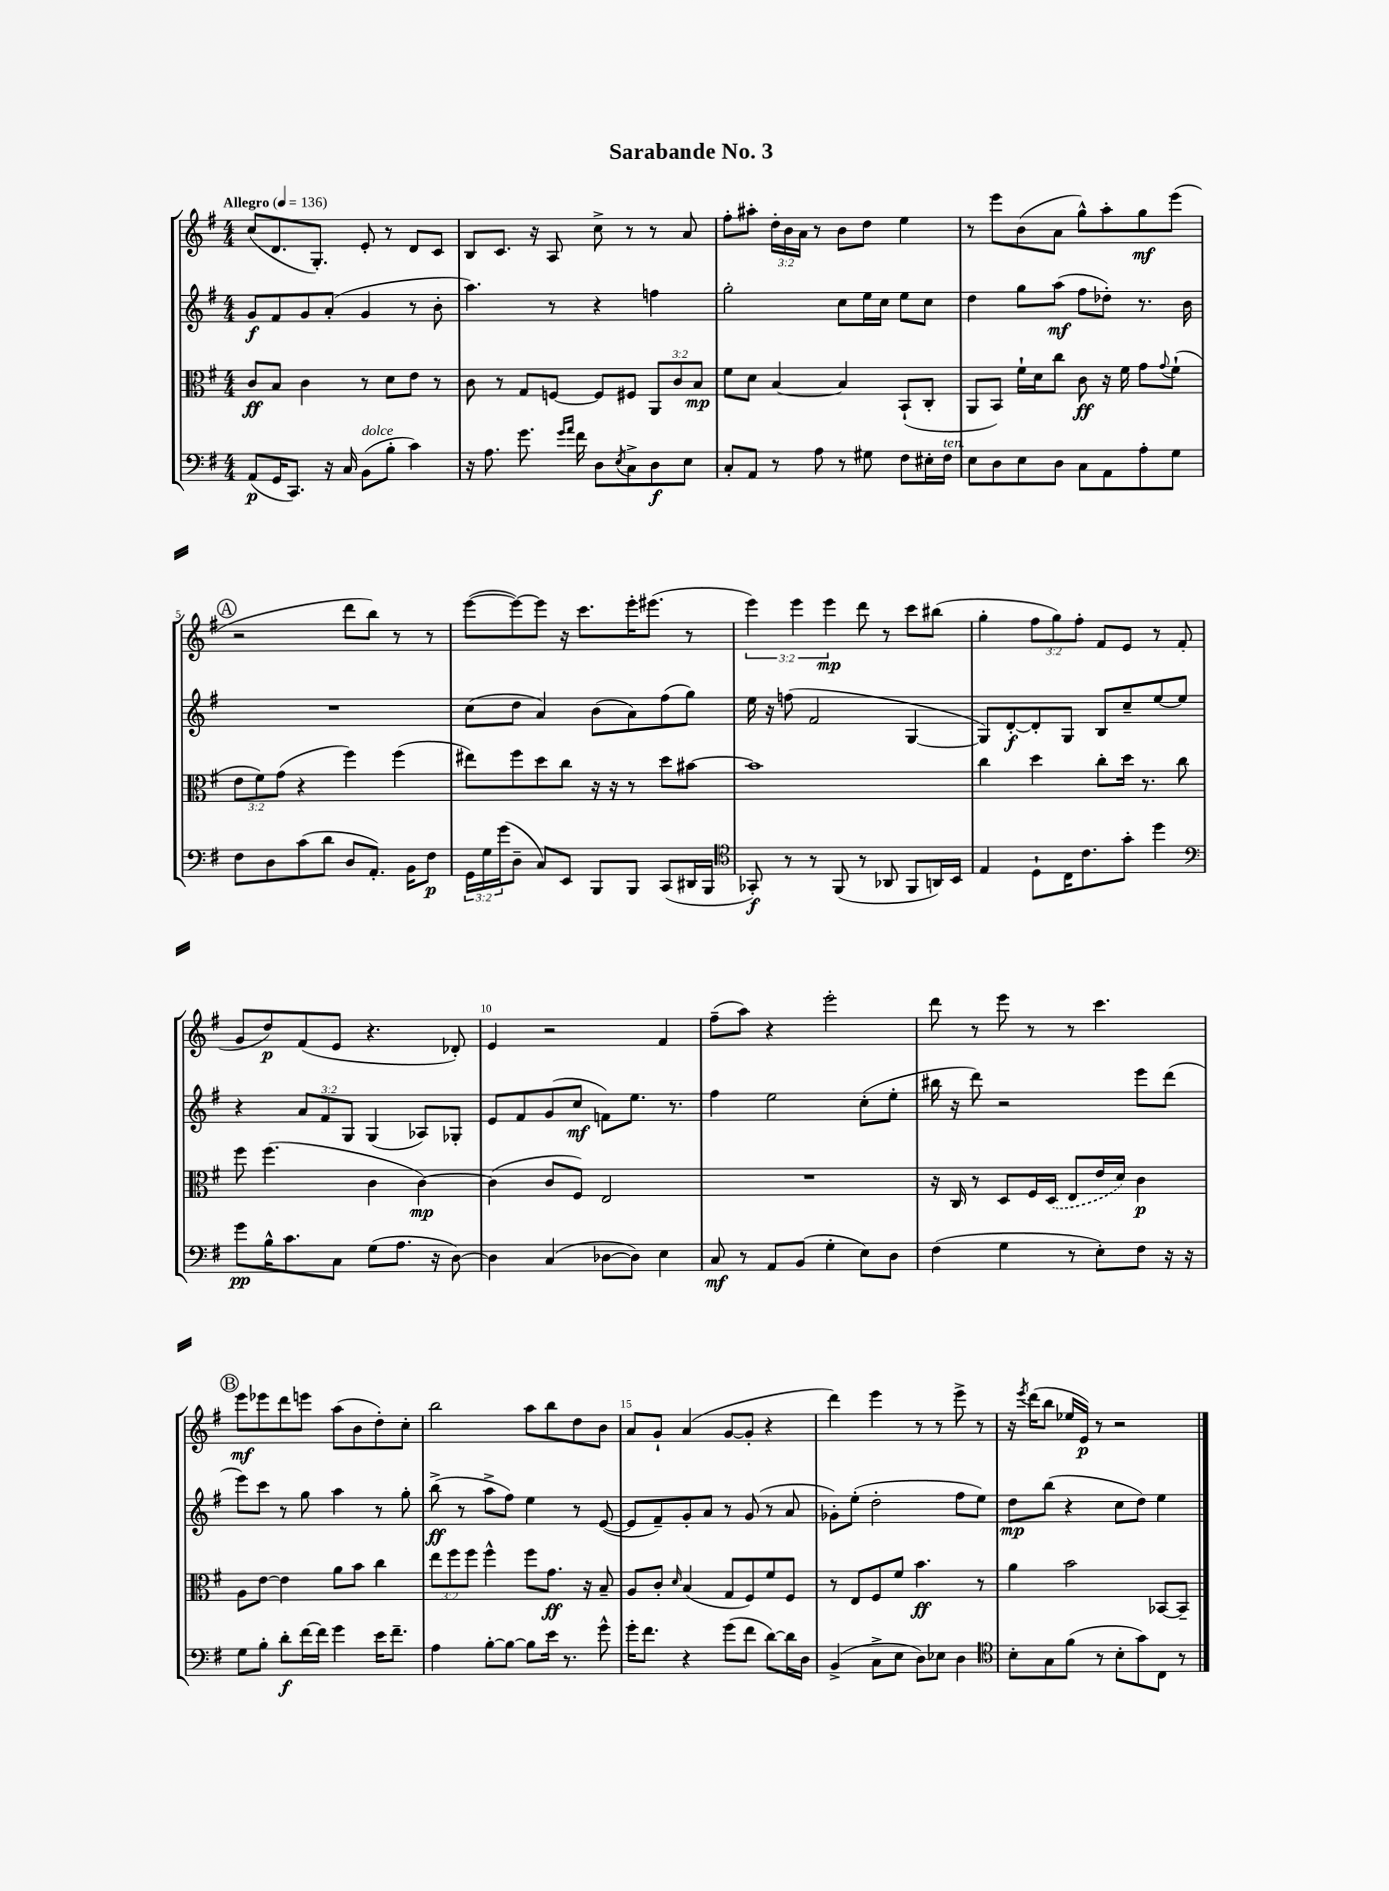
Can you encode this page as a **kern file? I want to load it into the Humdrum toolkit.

**kern	**dynam	**kern	**dynam	**kern	**dynam	**kern	**dynam
*part4	*part4	*part3	*part3	*part2	*part2	*part1	*part1
*staff4	*staff4	*staff3	*staff3	*staff2	*staff2	*staff1	*staff1
*clefF4	*	*clefC3	*	*clefG2	*	*clefG2	*
*k[f#]	*	*k[f#]	*	*k[f#]	*	*k[f#]	*
*M4/4	*	*M4/4	*	*M4/4	*	*M4/4	*
*MM136	*	*MM136	*	*MM136	*	*MM136	*
=1	=1	=1	=1	=1	=1	=1	=1
!	!	!	!	!	!	!LO:TX:a:B:t=Allegro	!
(8AA/L	p	8c/L	ff	8g/L	f	(8cc/L	.
16GG/K	.	8B/J	.	8f#/	.	8.d/	.
8.CC/J)	.	.	.	.	.	.	.
.	.	4c\	.	8g/	.	.	.
.	.	.	.	.	.	8.G'/J)	.
16r	.	.	.	(8a'/J	.	.	.
16C/	.	.	.	.	.	.	.
!LO:TX:a:i:t=dolce	!	!	!	!	!	!	!
(8BB\L	.	8r	.	4g/	.	8e'/	.
8B'\J	.	8d\L	.	.	.	8r	.
4c\)	.	8e\J	.	8r	.	8d/L	.
.	.	8r	.	8b'\	.	8c/J	.
=2	=2	=2	=2	=2	=2	=2	=2
16r	.	8c\	.	4.aa\)	.	8B/L	.
8.A\	.	.	.	.	.	.	.
.	.	8r	.	.	.	8.c/J	.
8.g\	.	8G/L	.	.	.	.	.
.	.	.	.	.	.	16r	.
.	.	[8Fn/J	.	8r	.	8A/	.
16qqg/LL	.	.	.	.	.	.	.
16qqa/JJ	.	.	.	.	.	.	.
16f#\	.	.	.	.	.	.	.
8D\L	.	8F/L]	.	4r	.	8cc^\	.
8qE/	.	.	.	.	.	.	.
8C^\	.	8F#X/J	.	.	.	8r	.
8D\	f	12AA/L	.	4ffn\	.	8r	.
.	.	12c/	.	.	.	.	.
8E\J	.	.	.	.	.	8a/	.
.	.	12B/J	mp	.	.	.	.
=3	=3	=3	=3	=3	=3	=3	=3
8C'/L	.	8f#\L	.	2gg'\	.	8ff#'\L	.
8AA/J	.	8d\J	.	.	.	8aa#X'\J	.
8r	.	[4B/	.	.	.	24dd'\LL	.
.	.	.	.	.	.	24b\	.
.	.	.	.	.	.	24a\JJ	.
8A\	.	.	.	.	.	8r	.
8r	.	4B/]	.	8cc\L	.	8b\L	.
8G#X\	.	.	.	16ee\L	.	8dd\J	.
.	.	.	.	16cc\JJ	.	.	.
8F#\L	.	(8BB`/L	.	8ee\L	.	4ee\	.
16E#X'\L	.	8C'/J	.	8cc\J	.	.	.
!LO:TX:a:i:t=ten.	!	!	!	!	!	!	!
16F#\JJ	.	.	.	.	.	.	.
=4	=4	=4	=4	=4	=4	=4	=4
8E\L	.	8AA/L	.	4dd\	.	8r	.
8D\	.	8BB/J)	.	.	.	8eee\L	.
8E\	.	16f#`\LL	.	8gg\L	.	(8b\	.
.	.	16d\J	.	.	.	.	.
8D\J	.	8cc\J	.	(8aa\J	mf	8a\J	.
8C\L	.	8c\	ff	8ff#\L	.	8gg^^\L)	.
8AA\	.	16r	.	8dd-X'\J)	.	8aa'\	.
.	.	16f#\	.	.	.	.	.
8A'\	.	8g\L	.	8.r	.	8gg\	mf
.	.	8qqg/	.	.	.	.	.
8G\J	.	(8f#`\J	.	.	.	(8eee\J	.
.	.	.	.	16b\	.	.	.
!!LO:LB:g=z
!!LO:REH:place=s1:t=A
=5	=5	=5	=5	=5	=5	=5	=5
8F#\L	.	12e\L	.	1r	.	2r	.
.	.	12f#\)	.	.	.	.	.
8D\	.	.	.	.	.	.	.
.	.	(12g\J	.	.	.	.	.
(8c\	.	4r	.	.	.	.	.
8d\J	.	.	.	.	.	.	.
8D/L	.	4ff#\)	.	.	.	8ddd\L	.
8.AA'/J)	.	.	.	.	.	8bb\J)	.
.	.	(4ff#\	.	.	.	8r	.
16BB\KL	.	.	.	.	.	.	.
8F#\J	p	.	.	.	.	8r	.
=6	=6	=6	=6	=6	=6	=6	=6
24GG\LL	.	8ee#X\L)	.	(8cc\L	.	([8eee\L	.
24G\	.	.	.	.	.	.	.
(24g\J	.	.	.	.	.	.	.
8D~\J	.	8ff#\	.	8dd\J	.	8eee\_)	.
8C/L)	.	8dd\	.	4a/)	.	8eee\J]	.
8EE/J	.	8cc\J	.	.	.	16r	.
.	.	.	.	.	.	8.ccc\L	.
8BBB/L	.	16r	.	(8b\L	.	.	.
.	.	16r	.	.	.	.	.
8BBB/J	.	8r	.	8a\)	.	16eee'\K	.
.	.	.	.	.	.	(8.eee#X\J	.
(8CC/L	.	8dd\L	.	(8ff#\	.	.	.
16DD#X/L	.	[8b#X\J	.	8gg\J)	.	8r	.
16BBB/JJ	.	.	.	.	.	.	.
=7	=7	=7	=7	=7	=7	=7	=7
*clefC4	*	*	*	*	*	*	*
8GG-X'/)	f	1b#]	.	16ee\	.	6eee\)	.
.	.	.	.	16r	.	.	.
8r	.	.	.	(8ffn\	.	.	.
.	.	.	.	.	.	6eee\	.
8r	.	.	.	2f#/	.	.	.
.	.	.	.	.	.	6eee\	mp
(8FF#/	.	.	.	.	.	.	.
8r	.	.	.	.	.	8ddd\	.
8AA-X/	.	.	.	.	.	8r	.
8FF#/L	.	.	.	[4G/	.	8ccc\L	.
16AAn/L)	.	.	.	.	.	(8bb#X\J	.
16BB/JJ	.	.	.	.	.	.	.
=8	=8	=8	=8	=8	=8	=8	=8
4E/	.	4cc\	.	8G/L])	.	4gg'\	.
.	.	.	.	[8d'/	f	.	.
8D`\L	.	4dd\	.	8d'/]	.	12ff#\L	.
.	.	.	.	.	.	12gg\)	.
16C\K	.	.	.	8G/J	.	.	.
.	.	.	.	.	.	12ff#'\J	.
8.c\	.	.	.	.	.	.	.
.	.	8cc'\L	.	8B/L	.	8f#/L	.
8g'\J	.	16dd\Jk	.	8cc~/	.	8e/J	.
.	.	8.r	.	.	.	.	.
4dd\	.	.	.	[8ee/	.	8r	.
.	.	8cc\	.	8ee/J]	.	(8f#/	.
!!LO:LB:g=z
=9	=9	=9	=9	=9	=9	=9	=9
*clefF4	*	*	*	*	*	*	*
8g\L	pp	8ff#\	.	4r	.	8g/L	.
16B^^\K	.	(4.ff#\	.	.	.	8dd/)	p
8.c\	.	.	.	.	.	.	.
.	.	.	.	12a/L	.	(8f#/	.
.	.	.	.	12f#/	.	.	.
8C\J	.	.	.	.	.	8e/J	.
.	.	.	.	12G/J	.	.	.
(8G\L	.	4c\	.	(4G/	.	4.r	.
8.A\J	.	.	.	.	.	.	.
.	.	[4c\)	mp	8A-X/L)	.	.	.
16r	.	.	.	.	.	.	.
[8D\)	.	.	.	8G-X'/J	.	8d-X'/)	.
=10	=10	=10	=10	=10	=10	=10	=10
4D\]	.	(4c\]	.	8e/L	.	4e/	.
.	.	.	.	8f#/	.	.	.
(4C/	.	8c/L	.	(8g/	.	2r	.
.	.	8F#/J)	.	8cc/J	mf	.	.
[8D-X\L	.	2E/	.	8fn\L)	.	.	.
8D-\J])	.	.	.	8.ee\J	.	.	.
4E\	.	.	.	.	.	4f#/	.
.	.	.	.	8.r	.	.	.
=11	=11	=11	=11	=11	=11	=11	=11
8C/	mf	1r	.	4ff#\	.	(8ff#~\L	.
8r	.	.	.	.	.	8aa\J)	.
8AA/L	.	.	.	2ee\	.	4r	.
(8BB/J	.	.	.	.	.	.	.
4G'\	.	.	.	.	.	2eee'\	.
8E\L)	.	.	.	(8cc'\L	.	.	.
8D\J	.	.	.	8ee'\J	.	.	.
=12	=12	=12	=12	=12	=12	=12	=12
(4F#\	.	16r	.	16bb#X\	.	8ddd\	.
.	.	16C/	.	16r	.	.	.
.	.	8r	.	8ddd\)	.	8r	.
4G\	.	8D/L	.	2r	.	8eee\	.
.	.	16F#/L	.	.	.	8r	.
.	.	(16D/JJ	.	.	.	.	.
8r	.	8E/L	.	.	.	8r	.
8E'\L)	.	16e/L	.	.	.	4.ccc\	.
.	.	16d/JJ)	.	.	.	.	.
8F#\J	.	4c\	p	8eee\L	.	.	.
16r	.	.	.	(8ddd\J	.	.	.
16r	.	.	.	.	.	.	.
!!LO:LB:g=z
!!LO:REH:place=s1:t=B
=13	=13	=13	=13	=13	=13	=13	=13
8G\L	.	8A\L	.	8eee\L)	.	8eee\L	mf
8B'\J	.	[8e\J	.	8ccc\J	.	8eee-X\	.
8d'\L	f	4e\]	.	8r	.	8ddd\	.
[16f#\L	.	.	.	8gg\	.	8eeen\J	.
16f#\JJ]	.	.	.	.	.	.	.
4g\	.	8a\L	.	4aa\	.	(8aa\L	.
.	.	8b\J	.	.	.	8b\	.
16e\KL	.	4cc\	.	8r	.	8dd'\)	.
8.f#~\J	.	.	.	.	.	.	.
.	.	.	.	8gg'\	.	8cc'\J	.
=14	=14	=14	=14	=14	=14	=14	=14
4A\	.	12ee\L	.	(8bb^\	ff	2bb\	.
.	.	12ff#\	.	.	.	.	.
.	.	.	.	8r	.	.	.
.	.	12ff#\J	.	.	.	.	.
[8B'\L	.	4ff#^^\	.	8aa^\L	.	.	.
8B\J_	.	.	.	8ff#\J)	.	.	.
8B\L]	.	8ff#\L	.	4ee\	.	8aa\L	.
16e\Jk	.	8.g\J	ff	.	.	8bb\	.
8.r	.	.	.	.	.	.	.
.	.	.	.	8r	.	8dd\	.
.	.	16r	.	.	.	.	.
8g^^\	.	8B~/	.	([8e/	.	8b\J	.
=15	=15	=15	=15	=15	=15	=15	=15
16g'\KL	.	8A/L	.	8e/L]	.	8a/L	.
8.f#\J	.	.	.	.	.	.	.
.	.	8c'/J	.	8f#~/)	.	8g`/J	.
.	.	16qqd/	.	.	.	.	.
4r	.	(4B/	.	8g'/	.	(4a/	.
.	.	.	.	8a/J	.	.	.
(8g\L	.	8G/L	.	8r	.	[8g/L	.
8f#\J	.	8F#/)	.	(8g/	.	8g'/J]	.
[8d\L)	.	8f#/	.	8r	.	4r	.
16d\L]	.	8F#/J	.	8a/	.	.	.
16D\JJ	.	.	.	.	.	.	.
=16	=16	=16	=16	=16	=16	=16	=16
(4BB^/	.	8r	.	8g-X'\L)	.	4ddd\)	.
.	.	8E/L	.	(8ee'\J	.	.	.
8C^\L	.	8F#/	.	2dd'\	.	4eee\	.
8E\J	.	8f#/J	.	.	.	.	.
8D\L)	.	4.b\	ff	.	.	8r	.
8E-X\J	.	.	.	.	.	8r	.
4D\	.	.	.	8ff#\L	.	8eee^\	.
.	.	8r	.	8ee\J)	.	8r	.
=17	=17	=17	=17	=17	=17	=17	=17
*clefC4	*	*	*	*	*	*	*
8B'\L	.	4a\	.	8dd\L	mp	16r	.
.	.	.	.	.	.	8qeee/	.
.	.	.	.	.	.	(16ddd\KL	.
8G\	.	.	.	(8bb\J	.	8bb\J	.
(8f#\J	.	2b\	.	4r	.	16ee-X/LL	.
.	.	.	.	.	.	16e/JJ)	p
8r	.	.	.	.	.	8r	.
8B'\L	.	.	.	8cc\L	.	2r	.
8g\)	.	.	.	8dd\J)	.	.	.
8C\J	.	[8BB-X/L	.	4ee\	.	.	.
8r	.	8BB-~/J]	.	.	.	.	.
==	==	==	==	==	==	==	==
*-	*-	*-	*-	*-	*-	*-	*-
